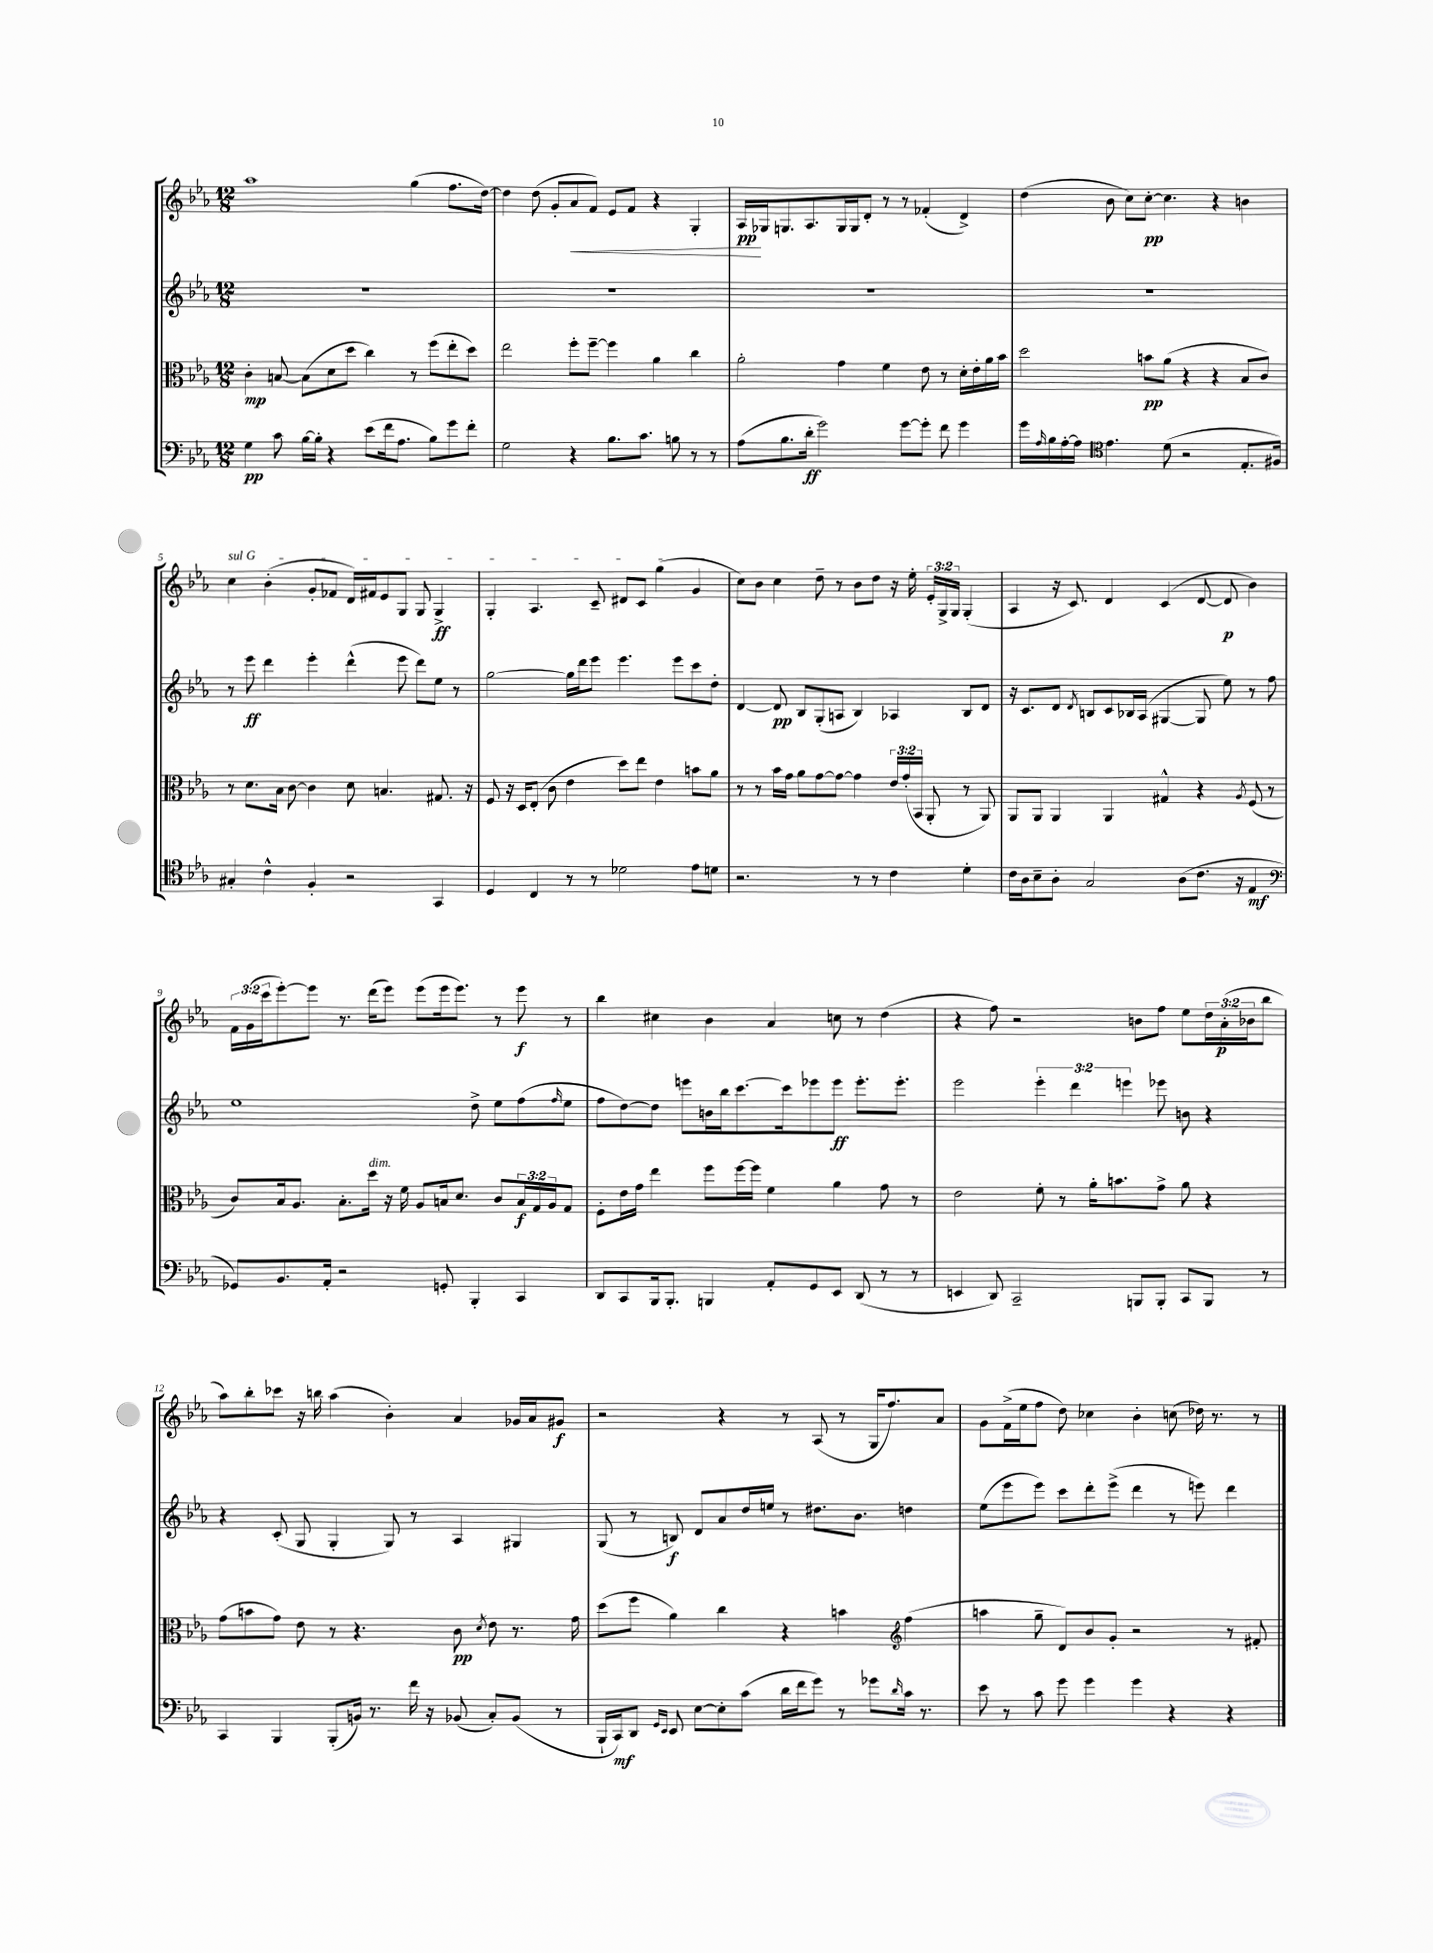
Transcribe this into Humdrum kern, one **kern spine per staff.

**kern	**dynam	**kern	**dynam	**kern	**dynam	**kern	**dynam
*part4	*part4	*part3	*part3	*part2	*part2	*part1	*part1
*staff4	*staff4	*staff3	*staff3	*staff2	*staff2	*staff1	*staff1
*clefF4	*	*clefC3	*	*clefG2	*	*clefG2	*
*k[b-e-a-]	*	*k[b-e-a-]	*	*k[b-e-a-]	*	*k[b-e-a-]	*
*M12/8	*	*M12/8	*	*M12/8	*	*M12/8	*
=1	=1	=1	=1	=1	=1	=1	=1
4G\	pp	4c'\	mp	1.r	.	1aa-	.
8c\	.	[8Bn/	.	.	.	.	.
[16B-\LL	.	(8B\L]	.	.	.	.	.
16B-'\JJ]	.	.	.	.	.	.	.
4r	.	8d\	.	.	.	.	.
.	.	8dd\J	.	.	.	.	.
(8e-\L	.	4cc\)	.	.	.	.	.
16f\k	.	.	.	.	.	.	.
8.A-\J	.	.	.	.	.	.	.
.	.	8r	.	.	.	(4gg\	.
8B-\L)	.	(8ff\L	.	.	.	.	.
8g\	.	8ee-'\	.	.	.	8.ff\L	.
8f'\J	.	8dd\J)	.	.	.	.	.
.	.	.	.	.	.	[16dd\Jk)	.
=2	=2	=2	=2	=2	=2	=2	=2
2G\	.	2ee-\	.	1.r	.	4dd\]	.
.	.	.	.	.	.	(8dd\	.
.	.	.	.	.	.	8g'/L	.
!	!	!	!	!	!	!	!LO:HP:b
4r	.	8ff'\L	.	.	.	8a-/	<
.	.	[8ff~\J	.	.	.	8f/J)	.
8.B-\L	.	4ff\]	.	.	.	8e-/L	.
.	.	.	.	.	.	8f/J	.
8.c\J	.	.	.	.	.	.	.
.	.	4a-\	.	.	.	4r	.
8Bn\	.	.	.	.	.	.	.
8r	.	4cc\	.	.	.	4G'/	.
8r	.	.	.	.	.	.	.
=3	=3	=3	=3	=3	=3	=3	=3
(8A-\L	.	2a-'\	.	1.r	.	16A-/LL	pp
.	.	.	.	.	.	16G-X/J	[
8.B-\	.	.	.	.	.	8.Gn/	.
16d'\Jk	ff	.	.	.	.	8.A-/	.
2g\)	.	.	.	.	.	.	.
.	.	4g\	.	.	.	16G/L	.
.	.	.	.	.	.	16G/J	.
.	.	.	.	.	.	8d'/J	.
.	.	4f\	.	.	.	8r	.
[8g\L	.	.	.	.	.	8r	.
8g'\J]	.	8e-\	.	.	.	(4f-X'/	.
8f\	.	8r	.	.	.	.	.
4g\	.	16d'\LL	.	.	.	4d^/)	.
.	.	16e-'\	.	.	.	.	.
.	.	16a-\	.	.	.	.	.
.	.	16b-\JJ	.	.	.	.	.
=4	=4	=4	=4	=4	=4	=4	=4
16g\LL	.	2dd\	.	1.r	.	(4dd\	.
16qqA-/	.	.	.	.	.	.	.
16B-\	.	.	.	.	.	.	.
[16A-'\	.	.	.	.	.	.	.
16A-\JJ]	.	.	.	.	.	.	.
*clefC4	*	*	*	*	*	*	*
4.e-\	.	.	.	.	.	8b-\	.
.	.	.	.	.	.	8cc\L)	.
.	.	8bn\L	pp	.	.	[8cc'\J	pp
(8d\	.	(8a-\J	.	.	.	4.cc\]	.
2r	.	4r	.	.	.	.	.
.	.	4r	.	.	.	4r	.
8.E-'/L	.	8B-/L	.	.	.	4bn\	.
.	.	8c/J)	.	.	.	.	.
16F#X/Jk)	.	.	.	.	.	.	.
!!LO:LB:g=z
=5	=5	=5	=5	=5	=5	=5	=5
!	!	!	!	!	!	!LO:TX:a:i:t=sul G	!
4G#X'/	.	8r	.	8r	.	4cc\	.
.	.	8.d\L	.	8eee-\	ff	.	.
4c^^\	.	.	.	4ddd\	.	(4b-'\	.
.	.	16B-\Jk	.	.	.	.	.
.	.	[8c\	.	.	.	.	.
4F'/	.	4c\]	.	4eee-'\	.	8g'/L	.
.	.	.	.	.	.	8f-X/J	.
2r	.	8d\	.	(4ddd^^\	.	16d/LL)	.
.	.	.	.	.	.	16f#X/J	.
.	.	4.Bn/	.	.	.	8e-/	.
.	.	.	.	8eee-\	.	8G/J	.
.	.	.	.	8ddd\L)	.	8G/	.
4GG/	.	8.G#X/	.	8ee-\J	.	4G^/	ff
.	.	.	.	8r	.	.	.
.	.	16r	.	.	.	.	.
=6	=6	=6	=6	=6	=6	=6	=6
4D/	.	8F/	.	[2gg\	.	4G'/	.
.	.	16r	.	.	.	.	.
.	.	16D/KL	.	.	.	.	.
4C/	.	(8E-'/J	.	.	.	4.A-/	.
.	.	8c\	.	.	.	.	.
8r	.	4e-\	.	16gg\LL]	.	.	.
.	.	.	.	16ddd\J	.	.	.
8r	.	.	.	8eee-\J	.	8c~/	.
2d-X\	.	8dd\L)	.	4.eee-\	.	8d#X/L	.
.	.	8ee-\J	.	.	.	8c/J	.
.	.	4e-\	.	.	.	(4gg\	.
.	.	.	.	8eee-\L	.	.	.
8e-\L	.	8bn\L	.	8ccc\	.	4g/	.
8dn\J	.	8a-\J	.	8dd'\J	.	.	.
=7	=7	=7	=7	=7	=7	=7	=7
2.r	.	8r	.	[4d/	.	8cc\L)	.
.	.	8r	.	.	.	8b-\J	.
.	.	16b-\LL	.	8d/]	pp	4cc\	.
.	.	16g\JJ	.	.	.	.	.
.	.	8a-\L	.	8B-/L	.	.	.
.	.	[8g\	.	(8G'/	.	8dd~\	.
.	.	8g\J_	.	8An/J	.	8r	.
8r	.	4g\]	.	4B-/)	.	8b-\L	.
8r	.	.	.	.	.	8dd\J	.
4c\	.	24e-/LL	.	4A-X/	.	16r	.
.	.	(24g'/	.	.	.	.	.
.	.	.	.	.	.	16ee-'\	.
.	.	24BB-/JJ	.	.	.	.	.
.	.	8AA-'/	.	.	.	24e-'/LL	.
.	.	.	.	.	.	24G^/	.
.	.	.	.	.	.	24G/JJ	.
4d'\	.	8r	.	8B-/L	.	(4G'/	.
.	.	8AA-/)	.	8d/J	.	.	.
=8	=8	=8	=8	=8	=8	=8	=8
16c\LL	.	8AA-/L	.	16r	.	4A-/	.
16A-\J	.	.	.	8.c/L	.	.	.
8B-~\	.	8AA-/J	.	.	.	.	.
8A-'\J	.	4AA-/	.	8d/J	.	16r	.
.	.	.	.	.	.	8.c/)	.
.	.	.	.	8qd/	.	.	.
2G/	.	.	.	8Bn/L	.	.	.
.	.	4AA-/	.	8c/	.	4d/	.
.	.	.	.	16B-X/L	.	.	.
.	.	.	.	(16A-/JJ	.	.	.
.	.	4G#X^^/	.	[4G#X/	.	(4c/	.
(8A-\L	.	.	.	.	.	.	.
8.c\J	.	4r	.	8G#/]	.	[8d/	.
.	.	.	.	8ee-\)	.	8d/]	p
16r	.	.	.	.	.	.	.
.	.	8qA-/	.	.	.	.	.
4E-/	mf	(8F/	.	8r	.	4b-\)	.
.	.	8r	.	8ff\	.	.	.
!!LO:LB:g=z
=9	=9	=9	=9	=9	=9	=9	=9
*clefF4	*	*	*	*	*	*	*
8GG-X/L)	.	8c/L)	.	1ee-	.	24f\LL	.
.	.	.	.	.	.	(24g\	.
.	.	.	.	.	.	24ccc\J	.
8.BB-/	.	16B-/k	.	.	.	[8eee-'\)	.
.	.	8.A-/J	.	.	.	.	.
.	.	.	.	.	.	8eee-\J]	.
16AA-'/Jk	.	.	.	.	.	.	.
2r	.	8.B-'\L	.	.	.	8.r	.
!	!	!LO:TX:a:i:t=dim.	!	!	!	!	!
.	.	16dd\Jk	.	.	.	(16ddd\KL	.
.	.	16r	.	.	.	8eee-\J)	.
.	.	16f\	.	.	.	.	.
.	.	8A-/L	.	.	.	(8eee-\L	.
8GGn'/	.	16Bn/k	.	.	.	16eee-\k	.
.	.	8.d/J	.	.	.	8.eee-\J)	.
4BBB-'/	.	.	.	8dd^\	.	.	.
.	.	8c/L	.	8ee-\L	.	8r	.
4CC/	.	24B/L	f	(8ff\	.	8eee-\	f
.	.	24G/	.	.	.	.	.
.	.	24A-/J	.	.	.	.	.
.	.	.	.	16qqff/	.	.	.
.	.	8G/J	.	8ee-\J	.	8r	.
=10	=10	=10	=10	=10	=10	=10	=10
8DD/L	.	8F'\L	.	8ff\L	.	4bb-\	.
8CC/	.	16e-\L	.	[8dd\)	.	.	.
.	.	16g\JJ	.	.	.	.	.
16BBB-/k	.	4ee-\	.	8dd\J]	.	4cc#X\	.
8.BBB-'/J	.	.	.	.	.	.	.
.	.	.	.	8eeen\L	.	.	.
4BBBn/	.	8ff\L	.	16bn\L	.	4b-\	.
.	.	.	.	16bb-\J	.	.	.
.	.	[16ff\L	.	[8.ccc\	.	.	.
.	.	16ff\JJ]	.	.	.	.	.
8AA-'/L	.	4f\	.	.	.	4a-/	.
.	.	.	.	16ccc\k]	.	.	.
8GG/	.	.	.	8eee-X\	.	.	.
8EE-/J	.	4a-\	.	8eee-\J	ff	8ccn\	.
(8DD/	.	.	.	8.eee-'\L	.	8r	.
8r	.	8g\	.	.	.	(4dd\	.
.	.	.	.	8.eee-'\J	.	.	.
8r	.	8r	.	.	.	.	.
=11	=11	=11	=11	=11	=11	=11	=11
4EEn/	.	2e-\	.	2eee-\	.	4r	.
8DD/)	.	.	.	.	.	8ff\)	.
2CC~/	.	.	.	.	.	2r	.
.	.	8f'\	.	6eee-'\	.	.	.
.	.	8r	.	.	.	.	.
.	.	.	.	6ddd\	.	.	.
.	.	16a-'\KL	.	.	.	.	.
.	.	8.bn\	.	.	.	.	.
.	.	.	.	6eeen\	.	.	.
8BBBn/L	.	.	.	.	.	8bn\L	.
8BBB'/J	.	8g^\J	.	8eee-X\	.	8ff\J	.
8CC/L	.	8a-\	.	8bn\	.	8ee-\L	.
8BBB/J	.	4r	.	4r	.	24dd\L	.
.	.	.	.	.	.	(24a-'\	p
.	.	.	.	.	.	24b-X\J	.
8r	.	.	.	.	.	8bb-\J	.
!!LO:LB:g=z
=12	=12	=12	=12	=12	=12	=12	=12
4CC/	.	(8g\L	.	4r	.	8aa-\L)	.
.	.	8bn\	.	.	.	8bb-'\	.
4BBB-/	.	8g\J)	.	(8c'/	.	8ccc-X\J	.
.	.	8e-\	.	8G/	.	16r	.
.	.	.	.	.	.	16bbn\	.
(8BBB-'/L	.	8r	.	4G'/	.	(4aa-\	.
16BBn/Jk)	.	4.r	.	.	.	.	.
8.r	.	.	.	.	.	.	.
.	.	.	.	8G/)	.	4b-'\)	.
16f\	.	.	.	8r	.	.	.
16r	.	.	.	.	.	.	.
(8BB-X/	.	8c\	pp	4A-/	.	4a-/	.
.	.	8qd/	.	.	.	.	.
8C'/L)	.	8e-\	.	.	.	.	.
(8BB-/J	.	8.r	.	4G#X/	.	16g-X/LL	.
.	.	.	.	.	.	16a-/J	.
8r	.	.	.	.	.	8g#X/J	f
.	.	16g\	.	.	.	.	.
=13	=13	=13	=13	=13	=13	=13	=13
16BBB-`/LL	.	(8dd\L	.	(8G/	.	2r	.
16CC/J)	mf	.	.	.	.	.	.
8DD/J	.	8ff\J	.	8r	.	.	.
16qqGG/LL	.	.	.	.	.	.	.
16qqEE-/JJ	.	.	.	.	.	.	.
8EE-/	.	4a-\)	.	8Bn/)	f	.	.
[8E-\L	.	.	.	8d/L	.	.	.
8E-'\]	.	4cc\	.	8a-/	.	4r	.
(8c\J	.	.	.	16dd/L	.	.	.
.	.	.	.	16een/JJ	.	.	.
16d\LL	.	4r	.	8r	.	8r	.
16f\J	.	.	.	.	.	.	.
8g\J)	.	.	.	8.dd#X\L	.	(8A-/	.
8r	.	4bn\	.	.	.	8r	.
.	.	.	.	8.b-\J	.	.	.
8g-X\L	.	.	.	.	.	16G/KL	.
.	.	.	.	.	.	8.ff/)	.
16qqd/	.	.	.	.	.	.	.
*	*	*clefG2	*	*	*	*	*
16c\Jk	.	(4ff\	.	4ddn\	.	.	.
8.r	.	.	.	.	.	.	.
.	.	.	.	.	.	8a-/J	.
=14	=14	=14	=14	=14	=14	=14	=14
8e-\	.	4aan\	.	(8ee-\L	.	8g\L	.
8r	.	.	.	8eee-\	.	(16f^\L	.
.	.	.	.	.	.	16ee-\J	.
8c\	.	8gg~\	.	8eee-\J)	.	8ff\J	.
8g\	.	8d/L)	.	8ccc\L	.	8dd\)	.
4g\	.	8b-/	.	8ddd'\	.	4cc-X\	.
.	.	8g'/J	.	(8eee-^\J	.	.	.
4g\	.	2r	.	4ddd\	.	4b-'\	.
4r	.	.	.	8r	.	(8ccn\	.
.	.	.	.	8eeen\)	.	16dd-X\)	.
.	.	.	.	.	.	8.r	.
4r	.	8r	.	4ddd\	.	.	.
.	.	8f#X'/	.	.	.	8r	.
==	==	==	==	==	==	==	==
*-	*-	*-	*-	*-	*-	*-	*-
